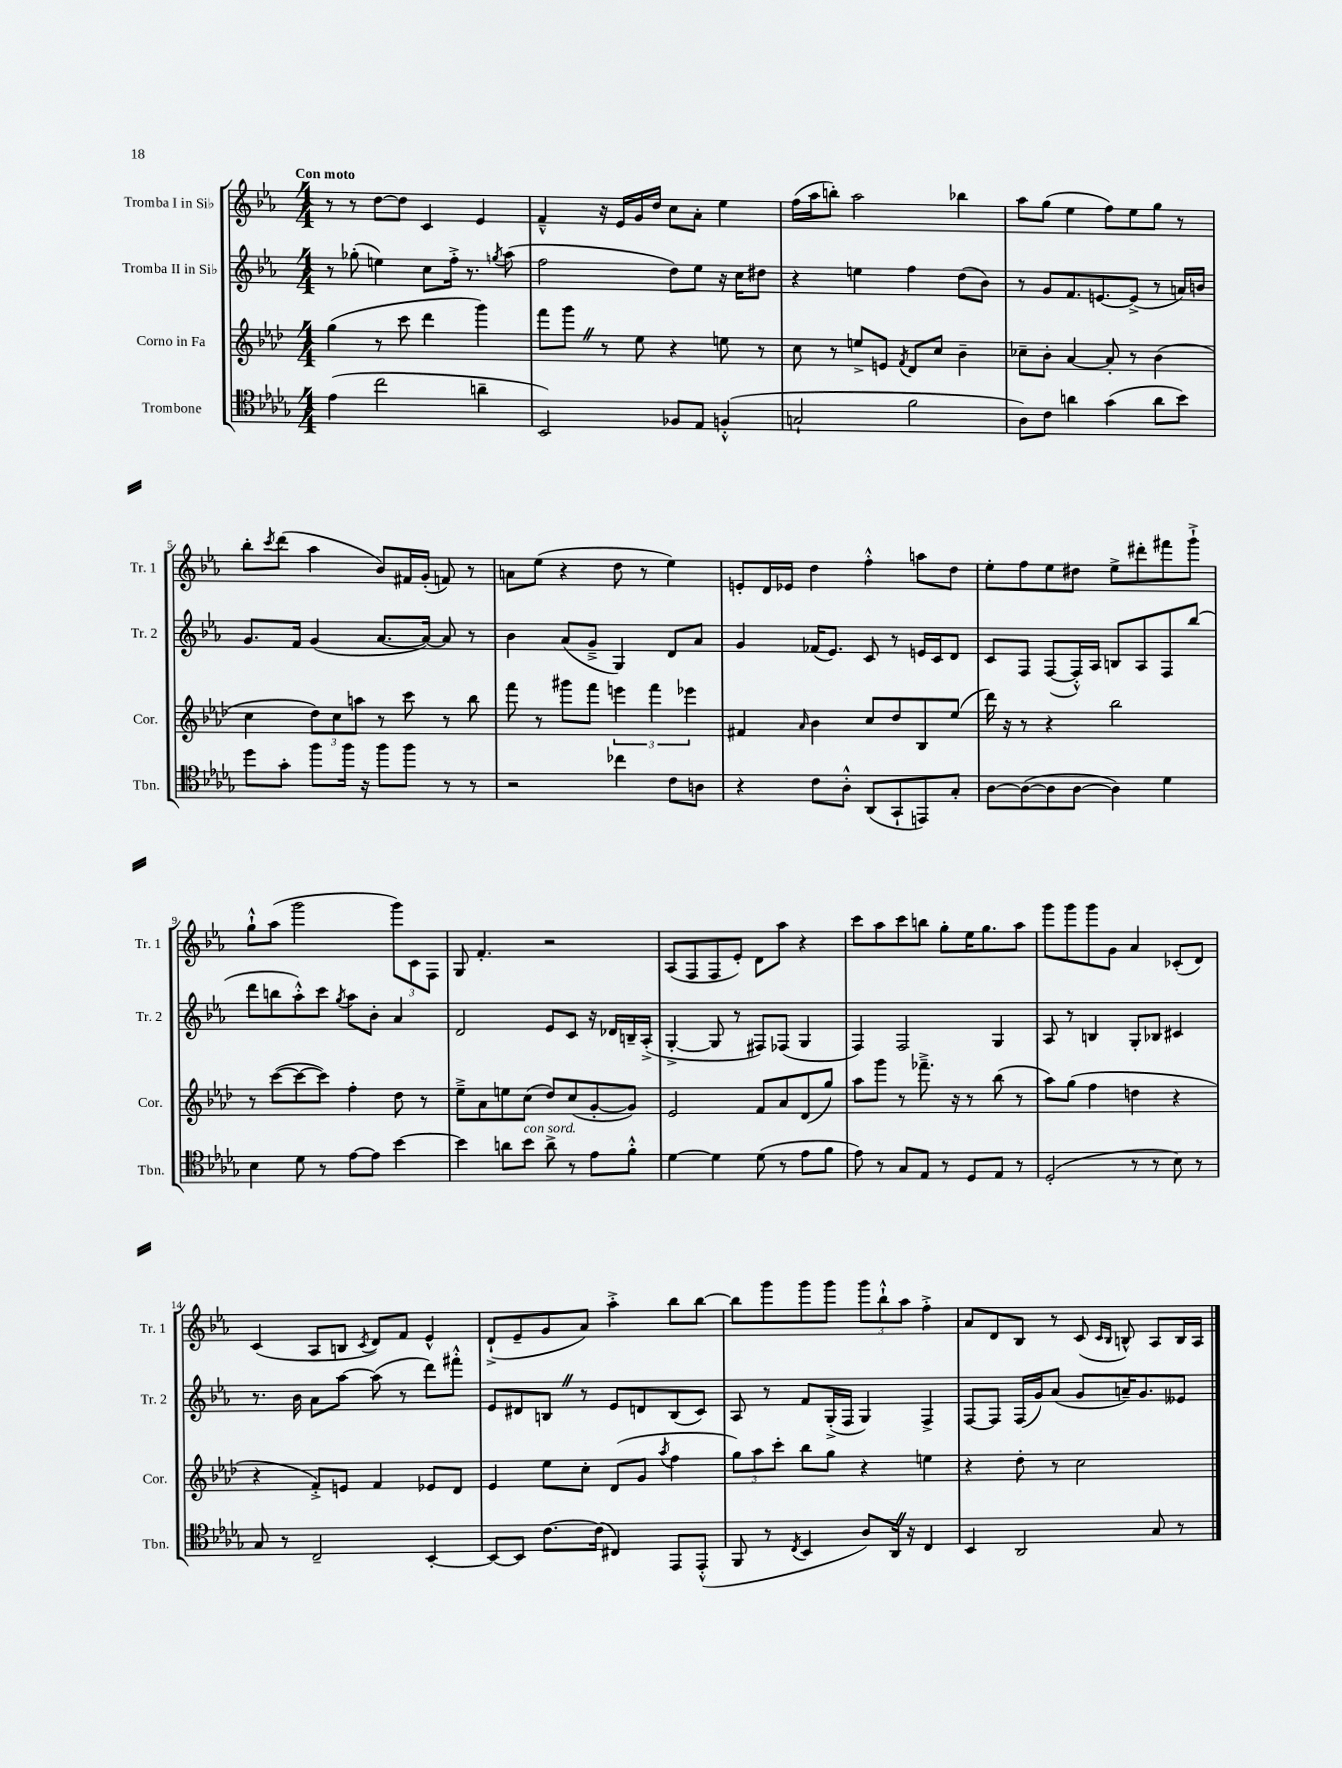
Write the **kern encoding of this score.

**kern	**kern	**kern	**kern
*part4	*part3	*part2	*part1
*staff4	*staff3	*staff2	*staff1
*I"Trombone	*I"Corno in Fa	*I"Tromba II in Si♭	*I"Tromba I in Si♭
*I'Tbn.	*I'Cor.	*I'Tr. 2	*I'Tr. 1
*clefC4	*clefG2	*clefG2	*clefG2
*k[b-e-a-d-g-]	*k[b-e-a-d-]	*k[b-e-a-]	*k[b-e-a-]
*M4/4	*M4/4	*M4/4	*M4/4
=1	=1	=1	=1
!	!	!	!LO:TX:a:B:t=Con moto
(4e-\	(4gg\	8r	8r
.	.	(8gg-X'\	8r
2cc\	8r	4een\)	[8dd\L
.	8ccc\	.	8dd\J]
.	4ddd-\	8cc\L	4c/
.	.	16ff'^\Jk	.
.	.	8.r	.
4an~\	4ggg\)	.	4e-/
.	.	8qggn/	.
.	.	(8aa-\	.
=2	=2	=2	=2
2BB-/)	8fff\L	2ff\	4f~^^/
.	8gggZ\J	.	.
.	8r	.	16r
.	.	.	16e-/LL
.	8ee-\	.	16g/
.	.	.	16dd/JJ
8F-X/L	4r	8dd\L)	8cc\L
8E-/J	.	8ee-\J	8a-'\J
(4Fn'^^/	8een\	16r	4ee-\
.	.	16cc\KL	.
.	8r	8dd#X\J	.
=3	=3	=3	=3
2Gn`/	8cc\	4r	(16ff\LL
.	.	.	16aa-\J
.	8r	.	8bbn'\J)
.	8een^/L	4een\	2aa-\
.	8en/J	.	.
.	8qf/	.	.
2f\	8d-/L	4ff\	.
.	8cc/J	.	.
.	4b-~\	(8dd\L	4bb-X\
.	.	8b-\J)	.
=4	=4	=4	=4
8A-\L)	8cc-X~\L	8r	8aa-\L
8c\J	8b-'\J	8g/L	(8gg\J
4an\	[4a-/	8.f/	4ee-\
.	.	[8.en/	.
(4g-\	8a-'/]	.	8ff\L)
.	8r	(8e^/J]	8ee-\
8a\L	(4b-\	8r	8gg\J
8b-\J)	.	16an/LL)	8r
.	.	16bn/JJ	.
!!LO:LB:g=z
=5	=5	=5	=5
8dd-\L	4cc\	8.g/L	8bb-'\L
.	.	.	8qccc/
8g-'\J	.	.	(8ddd\J
.	.	16f/Jk	.
8ff\L	12dd-\L)	(4g/	4aa-\
.	12cc\	.	.
16ff\Jk	.	.	.
.	12aan\J	.	.
16r	.	.	.
8ff\L	8r	[8.a-/L	8b-/L)
8ff\J	8ccc\	.	16f#X/L
.	.	16a-/Jk_)	(16g'/JJ
8r	8r	8a-/]	8fn/)
8r	8bb-\	8r	8r
=6	=6	=6	=6
2r	8fff\	4b-\	8an\L
.	8r	.	(8ee-\J
.	8ggg#X\L	(8a-/L	4r
.	8fff\J	8g~^/J	.
4cc-X\	6eeen\	4G/)	8dd\
.	.	.	8r
.	6fff\	.	.
8c\L	.	8d/L	4ee-\)
.	6eee-X\	.	.
8An\J	.	8a-/J	.
=7	=7	=7	=7
4r	4f#X/	4g/	8en'/L
.	.	.	16d/L
.	.	.	16e-X/JJ
.	16qqa-/	.	.
8c\L	4b-\	(16f-X/KL	4dd\
.	.	8.e-/J)	.
8A-'^^\J	.	.	.
(8AA-/L	8cc/L	8c/	4ff'^^\
8GG-`/	8dd-/	8r	.
8EEn/)	8B-/	16en/LL	8aan\L
.	.	16c/J	.
8G-'/J	(8ee-/J	8d/J	8dd\J
=8	=8	=8	=8
[8A-\L	16ddd-\)	8c/L	8ee-'\L
.	16r	.	.
(8A-\_	8r	8F/J	8ff\
8A-\]	4r	([8F/L	8ee-\
[8A-\J	.	16F'^^/L])	8dd#X\J
.	.	16A-/JJ	.
4A-\])	2bb-\	8Bn/L	8ee-^\L
.	.	8A-/	8ddd#X'\
4d-\	.	8F/	8fff#X\
.	.	(8bb-/J	8ggg`^\J
!!LO:LB:g=z
=9	=9	=9	=9
4B-\	8r	8ddd\L	8gg`^^\L
.	([8ccc\L	8bbn\	(8aa-\J
8d-\	8ccc\_	8aa-'^^\)	2ggg\
8r	8ccc\J])	8ccc\J	.
.	.	8qgg/	.
[8e-\L	4ff'\	8aa-\L	.
8e-\J]	.	8b-'\J	.
[4b-\	8dd-\	4a-/	12ggg\L)
.	.	.	12c\
.	8r	.	.
.	.	.	12F\J
=10	=10	=10	=10
4b-\]	8ee-~^\L	2d/	8G/
.	8a-\	.	4.f'/
8an\L	8een\	.	.
!LO:TX:a:i:t=con sord.	!	!	!
8b-\J	(8cc\J	.	.
8a^\	8dd-/L)	8e-/L	2r
8r	(8cc/	8c/J	.
8e-\L	[8g'/	16r	.
.	.	16d-X/LL	.
8f'^^\J	8g/J])	16Bn~/	.
.	.	(16A-'^/JJ	.
=11	=11	=11	=11
[4d-\	2e-/	[4G'^/	(8A-/L
.	.	.	8F/
4d-\]	.	8G/]	8F/
.	.	8r	8e-'/J)
(8d-\	8f/L	8F#X/L)	8d\L
8r	8a-/	(8F-X/J	8aa-\J
8e-\L	(8d-/	4G/	4r
8f\J	8gg/J)	.	.
=12	=12	=12	=12
8e-\)	8aa-\L	4F/)	8ccc\L
8r	8ggg\J	.	8aa-\
8G-/L	8r	2F/	8ccc\
8E-/J	8.fff-X~^\	.	8bbn\J
8r	.	.	8gg'\L
.	16r	.	.
8D-/L	8r	.	16ee-\K
.	.	.	8.gg\
8E-/J	(8bb-\	4G/	.
8r	8r	.	8aa-\J
=13	=13	=13	=13
(2D-'/	8aa-\L)	8A-/	8ggg\L
.	(8gg\J	8r	8ggg\
.	4ff\	4Bn/	8ggg\
.	.	.	8g\J
8r	4ddn\	8G'/L	4a-/
8r	.	8B-X/J	.
8B-\)	4r	4c#X/	(8c-X'/L
8r	.	.	8d/J)
!!LO:LB:g=z
=14	=14	=14	=14
8G-/	4r	8.r	(4c/
8r	.	.	.
.	.	16b-\	.
2C~/	8f'^/L)	8a-\L	8A-/L
.	8en/J	[8aa-\J	8Bn/J
.	.	.	8qc/
.	4f/	(8aa-\]	8d/L)
.	.	8r	8f/J
[4BB-'/	8e-X/L	8ddd\L)	4e-^^/
.	8d-/J	8fff#X'^^\J	.
=15	=15	=15	=15
8BB-/L_	4e-/	8e-/L	(8d`^/L
8BB-/J]	.	8d#X/	8e-~/
[8.c\L	8ee-\L	8BnZ/J	8g/
.	8cc'\J	8r	8a-/J)
(16c\Jk]	.	.	.
4C#X/)	(8d-/L	8e-/L	4aa-'^\
.	8g/J	8dn/	.
.	8qaa-/	.	.
8EE-/L	4ff\	(8B/	8bb-\L
(8EE-'^^/J	.	8c/J)	[8bb-\J
=16	=16	=16	=16
8FF/	12gg\L)	8A-/	8bb-\L]
.	12aa-\	.	.
8r	.	8r	8ggg\
.	12ccc'\J	.	.
8qC/	.	.	.
4BB-/	8bb-\L	8f/L	8ggg\
.	8gg\J	(16G'^/L	8ggg\J
.	.	16F/JJ	.
8A-/L)	4r	4G/)	12ggg\L
.	.	.	12bb-`^^\
16AA-Z/Jk	.	.	.
.	.	.	12aa-\J
16r	.	.	.
4C/	4een\	4F^/	4ff'^\
=17	=17	=17	=17
4BB-/	4r	[8F/L	8a-/L
.	.	8F/J]	8d/
2AA-/	8dd-'\	(16F/LL	8B-/J
.	.	16g/J)	.
.	8r	(8a-/J	8r
.	2cc\	8g/L	(8c/
.	.	.	16qqc/LL
.	.	.	16qqB-/JJ
.	.	16an~/K)	8Bn^^/)
.	.	8.g/	.
8G-/	.	.	8A-/L
8r	.	8e--X/J	16B/L
.	.	.	16A-/JJ
==	==	==	==
*-	*-	*-	*-
